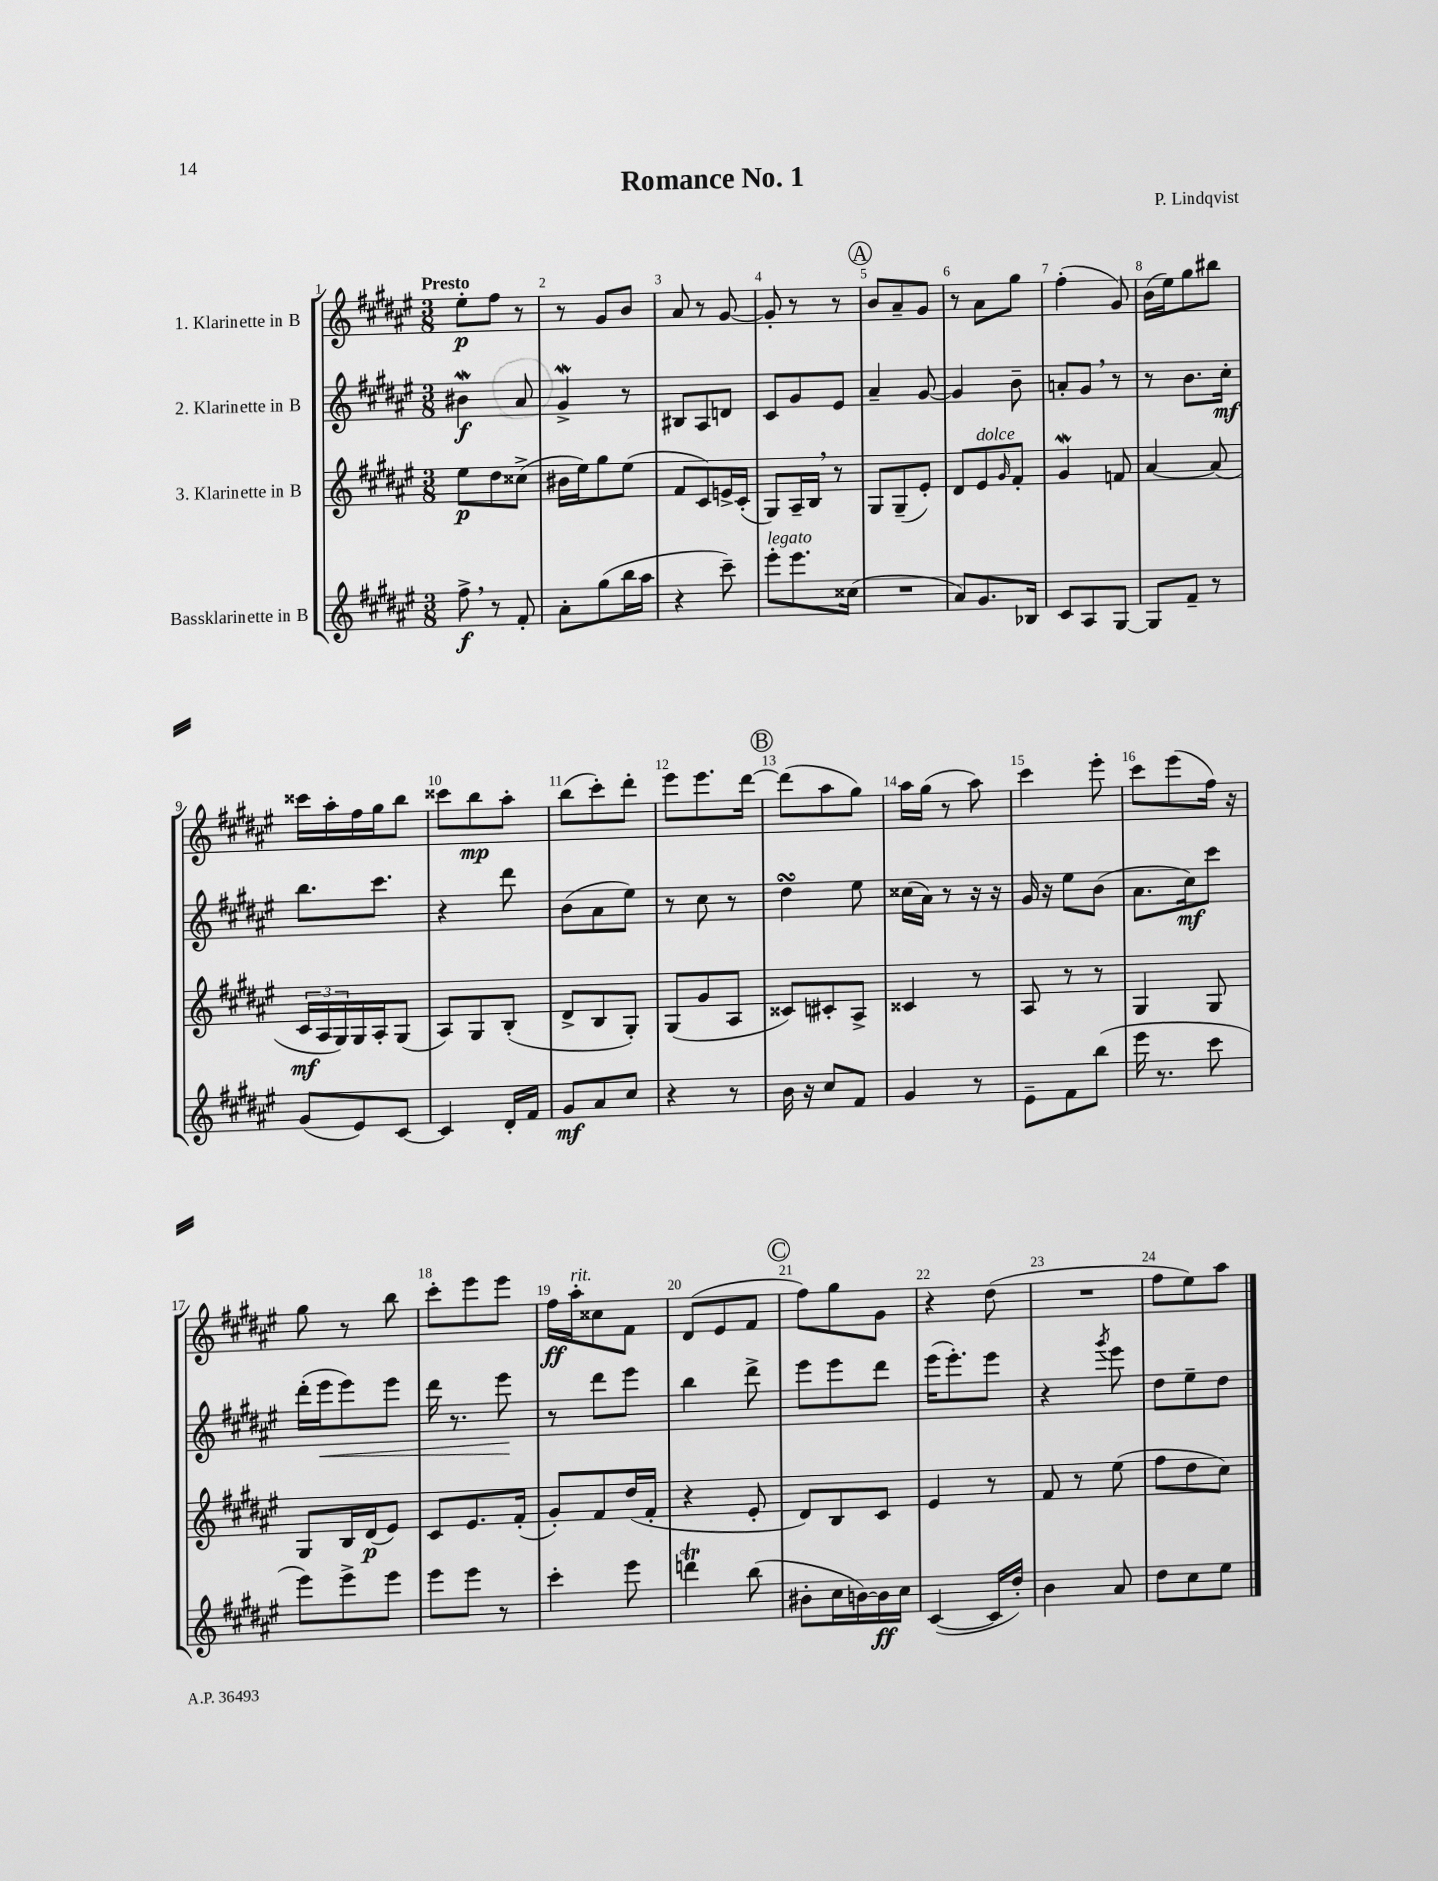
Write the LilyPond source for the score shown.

\header { title = "Romance No. 1" composer = "P. Lindqvist" }
<<
\new StaffGroup <<
\new Staff = "s0" \with { instrumentName = "1. Klarinette in B" } {
    \clef treble \key fis \major \numericTimeSignature \time 3/8 \tempo "Presto"
    eis''8-.\p fis''8 r8 |
    r8 gis'8 b'8 |
    ais'8 r8 gis'8~ |
    gis'8-. r8 r8 |
    \mark \markup { \circle "A" } b'8 ais'8-- gis'8 |
    r8 ais'8 gis''8 |
    fis''4-.( gis'8) |
    b'16( eis''16) gis''8 bis''8 |
    cisis'''16 ais''16-. fis''16 gis''16 b''8 |
    cisis'''8 b''8\mp ais''8-. |
    b''8( cis'''8-.) dis'''8-. |
    eis'''8 eis'''8. dis'''16~ |
    \mark \markup { \circle "B" } dis'''8( ais''8 gis''8) |
    ais''16 gis''16( r8 ais''8) |
    cis'''4 eis'''8-. |
    cis'''8 eis'''8( fis''16) r16 |
    gis''8 r8 b''8 |
    cis'''8-. eis'''8 eis'''8 |
    fis''16\ff ais''16-.^\markup { \italic "rit." } cisis''8 fis'8 |
    dis'8( eis'8 fis'8 |
    \mark \markup { \circle "C" } fis''8) gis''8 gis'8 |
    r4 dis''8( |
    R4. |
    fis''8 eis''8) ais''8 \bar "|." |
}
\new Staff = "s1" \with { instrumentName = "2. Klarinette in B" } {
    \clef treble \key fis \major \numericTimeSignature \time 3/8
    bis'4\mordent\f ais'8 |
    gis'4->\mordent r8 |
    bis8 ais8 d'8 |
    cis'8 gis'8 eis'8 |
    \mark \markup { \circle "A" } ais'4-- gis'8~ |
    gis'4 b'8-- |
    a'8-. gis'8 \breathe r8 |
    r8 b'8. cis''16-.\mf |
    b''8. cis'''8. |
    r4 dis'''8 |
    b'8( ais'8 eis''8) |
    r8 cis''8 r8 |
    \mark \markup { \circle "B" } dis''4\turn eis''8 |
    cisis''16( ais'16) r8 r16 r16 |
    gis'16 r16 eis''8 b'8( |
    ais'8. cis''16\mf) cis'''8 |
    dis'''16-.( eis'''16\< eis'''8) eis'''8 |
    dis'''16 r8. eis'''8\! |
    r8 dis'''8 eis'''8 |
    b''4 dis'''8-> |
    \mark \markup { \circle "C" } eis'''8 eis'''8 dis'''8 |
    eis'''16( eis'''8.-.) eis'''8 |
    r4 \acciaccatura { gis'''8 } eis'''8 |
    dis''8 eis''8-- dis''8 \bar "|." |
}
\new Staff = "s2" \with { instrumentName = "3. Klarinette in B" } {
    \clef treble \key fis \major \numericTimeSignature \time 3/8
    eis''8\p dis''8 cisis''8->( |
    bis'16 eis''16) gis''8 eis''8( |
    fis'8 cis'8) e'16-> cis'16-.( |
    gis8) ais16-- b16 \breathe r8 |
    \mark \markup { \circle "A" } gis8 gis8--( eis'8-.) |
    dis'8 eis'8^\markup { \italic "dolce" } \grace { gis'16 } fis'8-. |
    gis'4\mordent f'8 |
    ais'4~ ais'8( |
    \tuplet 3/2 { cis'16\mf ais16 gis16) } gis16 ais16-. gis8( |
    ais8) gis8 b8-.( |
    dis'8-> b8 gis8-.) |
    gis8( gis'8 ais8 |
    \mark \markup { \circle "B" } cisis'8) cis'8-. ais8-> |
    cisis'4 r8 |
    ais8 r8 r8 |
    gis4 gis8 |
    gis8 b16 dis'16\p( eis'8) |
    cis'8 eis'8. fis'16-.( |
    gis'8-.) fis'8 dis''16( fis'16-. |
    r4 eis'8-. |
    \mark \markup { \circle "C" } dis'8) b8 cis'8 |
    eis'4 r8 |
    fis'8 r8 eis''8( |
    fis''8 dis''8 cis''8) \bar "|." |
}
\new Staff = "s3" \with { instrumentName = "Bassklarinette in B" } {
    \clef treble \key fis \major \numericTimeSignature \time 3/8
    fis''8->\f \breathe r8 fis'8-. |
    ais'8-. gis''8( b''16 ais''16 |
    r4 cis'''8--) |
    eis'''8-.^\markup { \italic "legato" } eis'''8. cisis''16( |
    \mark \markup { \circle "A" } R4. |
    ais'8) gis'8. bes16 |
    cis'8 ais8 gis8~ |
    gis8 fis'8-- r8 |
    gis'8( eis'8) cis'8~ |
    cis'4 dis'16-. fis'16 |
    gis'8\mf ais'8 cis''8 |
    r4 r8 |
    \mark \markup { \circle "B" } b'16 r16 cis''8 fis'8 |
    gis'4 r8 |
    eis'8-- fis'8 b''8( |
    eis'''16 r8. cis'''8 |
    eis'''8) eis'''8-> eis'''8 |
    eis'''8 eis'''8 r8 |
    cis'''4-. eis'''8 |
    d'''4\trill b''8( |
    \mark \markup { \circle "C" } bis'8-. cis''16 b'16~) b'16\ff cis''16 |
    cis'4~( cis'16 dis''16-.) |
    b'4 ais'8 |
    dis''8 cis''8 eis''8 \bar "|." |
}
>>
>>
\layout { \context { \Score \override BarNumber.break-visibility = ##(#f #t #t) barNumberVisibility = #all-bar-numbers-visible } }
